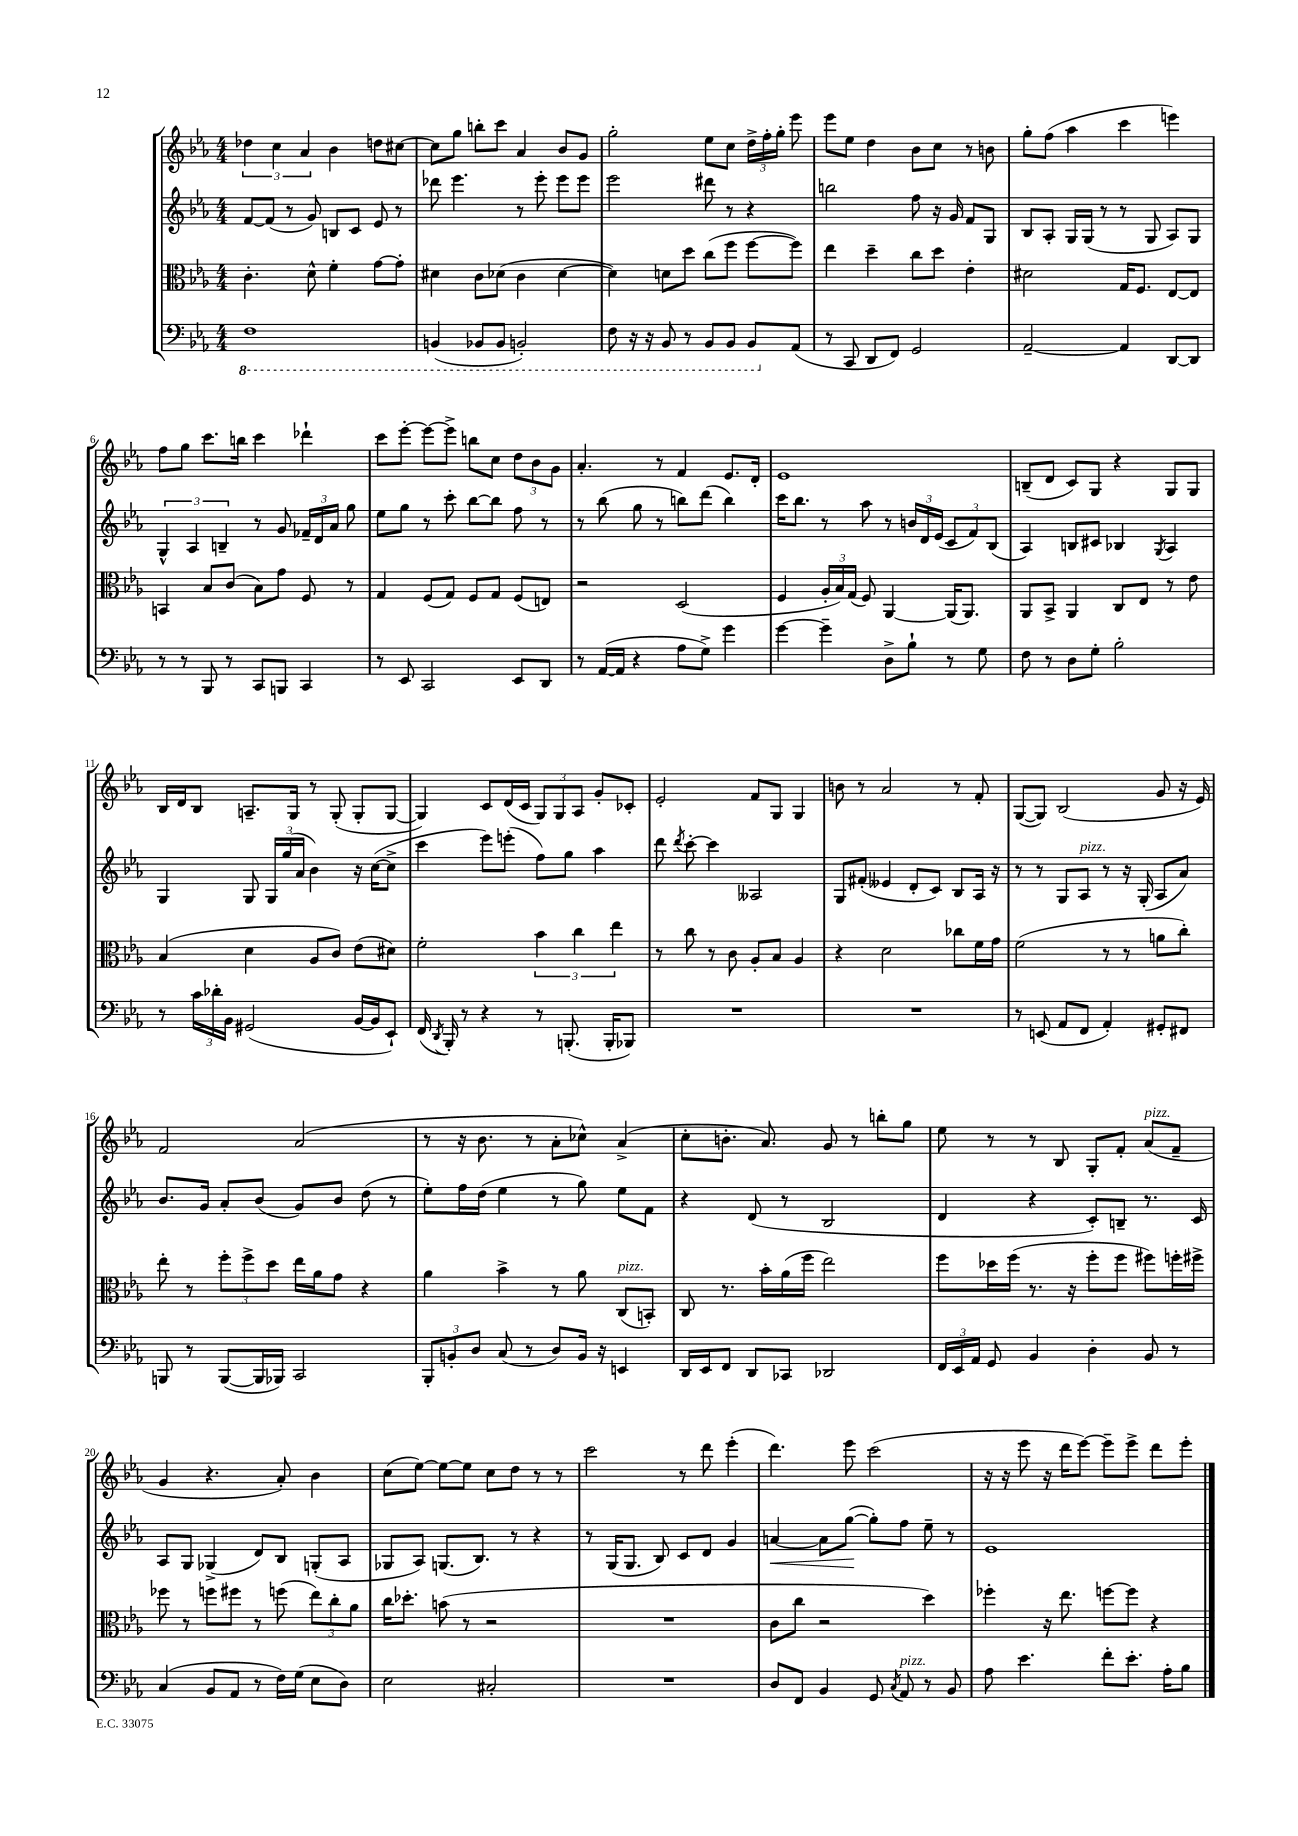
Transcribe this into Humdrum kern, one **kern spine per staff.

**kern	**kern	**kern	**dynam	**kern
*part4	*part3	*part2	*part2	*part1
*staff4	*staff3	*staff2	*staff2	*staff1
*clefF4	*clefC3	*clefG2	*	*clefG2
*k[b-e-a-]	*k[b-e-a-]	*k[b-e-a-]	*	*k[b-e-a-]
*M4/4	*M4/4	*M4/4	*	*M4/4
*8ba	*	*	*	*
=1	=1	=1	=1	=1
1FF	4.c'\	[8f/L	.	6dd-X\
.	.	(8f/J]	.	.
.	.	.	.	6cc\
.	.	8r	.	.
.	.	.	.	6a-/
.	8d^^\	8g/)	.	.
.	4f'\	8Bn/L	.	4b-\
.	.	8c/J	.	.
.	[8g\L	8e-/	.	8ddn\L
.	8g'\J]	8r	.	[8cc#X\J
=2	=2	=2	=2	=2
(4BBBn/	4d#X\	8ddd-X\	.	8cc#\L]
.	.	4.eee-\	.	8gg\J
8BBB-X/L	8c\L	.	.	8bbn'\L
8BBB-/J	(8d-X\J	.	.	8ccc\J
2BBBn'/)	4c\	8r	.	4a-/
.	.	8eee-'\	.	.
.	[4d-\	8eee-\L	.	8b-/L
.	.	8eee-\J	.	8g/J
=3	=3	=3	=3	=3
8FF\	4d-\])	2eee-\	.	2gg'\
16r	.	.	.	.
16r	.	.	.	.
8BBB-/	8dn\L	.	.	.
8r	8dd\J	.	.	.
8BBB-/L	(8cc\L	8ddd#X\	.	8ee-\L
8BBB-/J	8ff\J	8r	.	8cc\J
8BBB-/L	[8ff\L	4r	.	24dd^\LL
.	.	.	.	24ff'\
.	.	.	.	24gg'\JJ
*X8ba	*	*	*	*
(8AA-/J	8ff\J])	.	.	8eee-\
=4	=4	=4	=4	=4
8r	4ee-\	2bbn\	.	8eee-\L
8CC/	.	.	.	8ee-\J
8DD/L	4dd~\	.	.	4dd\
8FF/J)	.	.	.	.
2GG/	8cc\L	8ff\	.	8b-\L
.	8dd\J	16r	.	8cc\J
.	.	16g/	.	.
.	4e-'\	8f/L	.	8r
.	.	8G/J	.	8bn\
=5	=5	=5	=5	=5
[2AA-~/	2d#X\	8B-/L	.	8gg'\L
.	.	8A-'/J	.	(8ff\J
.	.	16G/LL	.	4aa-\
.	.	(16G/JJ	.	.
.	.	8r	.	.
4AA-/]	16G/KL	8r	.	4ccc\
.	8.F/J	.	.	.
.	.	8G/	.	.
[8DD/L	[8E-/L	8A-/L)	.	4eeen\)
8DD/J]	8E-/J]	8G/J	.	.
!!LO:LB:g=z
=6	=6	=6	=6	=6
8r	4BBn/	6G^^/	.	8ff\L
8r	.	.	.	8gg\J
.	.	6A-/	.	.
8BBB-/	8B-/L	.	.	8.ccc\L
.	.	6Bn~/	.	.
8r	(8c/J	.	.	.
.	.	.	.	16bbn\Jk
8CC/L	8B-\L)	8r	.	4ccc\
8BBBn/J	8g\J	8g/	.	.
4CC/	8F/	24f-X~/LL	.	4ddd-X`\
.	.	24d/	.	.
.	.	24a-/JJ	.	.
.	8r	8gg\	.	.
=7	=7	=7	=7	=7
8r	4G/	8ee-\L	.	8ccc\L
8EE-/	.	8gg\J	.	[8eee-'\J
2CC/	(8F/L	8r	.	8eee-\L_
.	8G/J)	8ccc'\	.	8eee-^\J]
.	8F/L	[8bb-\L	.	8bbn\L
.	8G/J	8bb-\J]	.	8cc\J
8EE-/L	(8F/L	8ff\	.	12dd\L
.	.	.	.	12b-\
8DD/J	8En/J)	8r	.	.
.	.	.	.	12g\J
=8	=8	=8	=8	=8
8r	2r	8r	.	4.a-'/
([16AA-/LL	.	(8bb-\	.	.
16AA-/JJ]	.	.	.	.
4r	.	8gg\	.	.
.	.	8r	.	8r
8A-\L	(2D/	8bbn\L)	.	4f/
8G^\J)	.	(8ddd\J	.	.
4g\	.	4bb\)	.	8.e-/L
.	.	.	.	16d'/Jk
=9	=9	=9	=9	=9
[4g\	4F/	16ccc\KL	.	1e-
.	.	8.bb-\J	.	.
4g~\]	24A-'/LL	8r	.	.
.	24B-/)	.	.	.
.	(24G/JJ	.	.	.
.	8F/)	8aa-\	.	.
8D^\L	[4AA-/	8r	.	.
8B-`\J	.	24bn/LL	.	.
.	.	24d/	.	.
.	.	(24e-/JJ	.	.
8r	(16AA-/KL]	12c/L	.	.
.	8.AA-/J)	.	.	.
.	.	12f/)	.	.
8G\	.	.	.	.
.	.	(12B-/J	.	.
=10	=10	=10	=10	=10
8F\	8AA-/L	4A-/)	.	(8Bn~/L
8r	8BB-^/J	.	.	8d/J
8D\L	4AA-/	8Bn/L	.	8c/L)
8G'\J	.	8c#X/J	.	8G/J
2B-'\	8C/L	4B-X/	.	4r
.	8E-/J	.	.	.
.	.	8qG/	.	.
.	8r	4A-/	.	8G/L
.	8e-\	.	.	8G/J
!!LO:LB:g=z
=11	=11	=11	=11	=11
8r	(4B-/	4G/	.	16B-/LL
.	.	.	.	16d/J
24c\LL	.	.	.	8B-/J
24d-X'\	.	.	.	.
24BB-\JJ	.	.	.	.
(2GG#X/	4d\	8G/	.	8.An~/L
.	.	24G/LL	.	.
.	.	(24gg/	.	.
.	.	.	.	16G/Jk
.	.	24a-/JJ	.	.
.	8A-/L	4b-\)	.	8r
.	8c/J)	.	.	(8G'/
[16BB-/LL	(8e-\L	16r	.	8G'/L
16BB-/J]	.	([16cc\KL	.	.
8EE-`/J)	8d#X\J)	8cc^\J]	.	[8G/J
=12	=12	=12	=12	=12
(16FF/	2f'\	4ccc\	.	4G/])
8qDD/	.	.	.	.
16BBB-'/)	.	.	.	.
8r	.	.	.	.
4r	.	8eee-\L)	.	8c/L
.	.	(8eeen'\J	.	(16d/L
.	.	.	.	16c/JJ
8r	6b-\	8ff\L)	.	12G/L)
.	.	.	.	12G/
(8.BBBn'/	.	8gg\J	.	.
.	6cc\	.	.	12A-/J
.	.	4aa-\	.	8g'/L
16BBB'/KL	.	.	.	.
.	6ee-\	.	.	.
8BBB-X/J)	.	.	.	8c-X'/J
=13	=13	=13	=13	=13
1r	8r	8ddd\	.	2e-'/
.	.	8qddd/	.	.
.	8cc\	[8ccc'\	.	.
.	8r	4ccc\]	.	.
.	8c\	.	.	.
.	8A-'/L	2A--X/	.	8f/L
.	8B-/J	.	.	8G/J
.	4A-/	.	.	4G/
=14	=14	=14	=14	=14
1r	4r	8G/L	.	8bn\
.	.	(8f#X'/J	.	8r
.	2d\	4e--X/	.	2a-/
.	.	8d'/L	.	.
.	.	8c/J)	.	.
.	8cc-X\L	8B-/L	.	8r
.	16f\L	16A-/Jk	.	8f'/
.	16g\JJ	16r	.	.
=15	=15	=15	=15	=15
8r	(2f\	8r	.	([8G/L
(8EEn/	.	8r	.	8G/J])
8AA-/L	.	8G/L	.	(2B-/
!	!	!LO:TX:a:i:t=pizz.	!	!
8FF/J	.	8A-/J	.	.
4AA-'/)	8r	8r	.	.
.	8r	16r	.	.
.	.	(16G'/	.	.
8GG#X'/L	8an\L	8A-/L	.	8g/
8FF#X/J	8cc'\J)	8a-/J)	.	16r
.	.	.	.	16e-/)
!!LO:LB:g=z
=16	=16	=16	=16	=16
8BBBn/	8ee-'\	8.b-/L	.	2f/
8r	8r	.	.	.
.	.	16g/Jk	.	.
([8BBB/L	12ff'\L	8a-'/L	.	.
.	12ff^\	.	.	.
16BBB/L]	.	(8b-/J	.	.
.	12dd\J	.	.	.
16BBB-X/JJ)	.	.	.	.
2CC/	16ee-\LL	8g/L)	.	(2a-/
.	16a-\J	.	.	.
.	8g\J	8b-/J	.	.
.	4r	(8dd\	.	.
.	.	8r	.	.
=17	=17	=17	=17	=17
12BBB-'/L	4a-\	8ee-'\L)	.	8r
12BBn'/	.	.	.	.
.	.	16ff\L	.	16r
12D/J	.	.	.	.
.	.	(16dd\JJ	.	8.b-\
(8C/	4b-^\	4ee-\	.	.
8r	.	.	.	8r
8D/L)	8r	8r	.	8a-'\L
16BB/Jk	8a-\	8gg\)	.	8cc-X^^\J)
16r	.	.	.	.
!	!LO:TX:a:i:t=pizz.	!	!	!
4EEn/	(8C/L	8ee-\L	.	(4a-^/
.	8BBn'/J)	8f\J	.	.
=18	=18	=18	=18	=18
16DD/LL	8C/	4r	.	8cc'\L
16EE-/J	.	.	.	.
8FF/J	8.r	.	.	8.bn'\J
8DD/L	.	(8d/	.	.
.	16b-'\LL	.	.	8.a-/)
8CC-X/J	(16a-\	8r	.	.
.	16ff\JJ	.	.	.
2DD-X/	2ee-\)	2B-/	.	8g/
.	.	.	.	8r
.	.	.	.	8bbn'\L
.	.	.	.	8gg\J
=19	=19	=19	=19	=19
24FF/LL	8ff\L	4d/	.	8ee-\
24EE-/	.	.	.	.
24AA-/JJ	.	.	.	.
8GG/	16dd-X\L	.	.	8r
.	(16ff\JJ	.	.	.
4BB-/	8.r	4r	.	8r
.	.	.	.	8B-/
.	16r	.	.	.
4D'\	8ff'\L	8c'/L)	.	8G'/L
.	8ff\J	8Bn~/J	.	8f'/J
!	!	!	!	!LO:TX:a:i:t=pizz.
8BB-/	8ff#X\L)	8.r	.	(8a-/L
8r	16ffn'\L	.	.	8f~/J
.	16ff#X^\JJ	16c/	.	.
!!LO:LB:g=z
=20	=20	=20	=20	=20
(4C/	8ff-X\	8A-/L	.	4g/
.	8r	8G/J	.	.
8BB-/L	8ffn\L	(4G-X^/	.	4.r
8AA-/J	8ff#X\J	.	.	.
8r	8r	8d/L)	.	.
16F\LL)	(8ffn\	8B-/J	.	8a-'/)
(16G\JJ	.	.	.	.
8E-\L	12ee-\L)	(8Gn'/L	.	4b-\
.	12cc'\	.	.	.
8D\J)	.	8A-/J	.	.
.	12a-\J	.	.	.
=21	=21	=21	=21	=21
2E-\	16cc\KL	8G-X/L	.	(8cc\L
.	8.dd-X'\J	.	.	.
.	.	8A-/J)	.	[8ee-\J)
.	(8bn\	(8.Gn/L	.	8ee-\L_
.	8r	.	.	8ee-\J]
.	.	8.B-/J)	.	.
2C#X'/	2r	.	.	8cc\L
.	.	8r	.	8dd\J
.	.	4r	.	8r
.	.	.	.	8r
=22	=22	=22	=22	=22
1r	1r	8r	.	2ccc\
.	.	(16G/KL	.	.
.	.	8.G/J	.	.
.	.	8B-/)	.	.
.	.	8c/L	.	8r
.	.	8d/J	.	8ddd\
.	.	4g/	.	(4eee-'\
=23	=23	=23	=23	=23
!	!	!	!LO:HP:b	!
8D/L	8c\L	[4an/	<	4.ddd\)
8FF/J	8cc\J	.	.	.
4BB-/	2r	8a\L]	.	.
.	.	([8gg\J	.	8eee-\
8GG/	.	8gg'\L])	[	(2ccc\
8qC/	.	.	.	.
!LO:TX:a:i:t=pizz.	!	!	!	!
8AA-/	.	8ff\J	.	.
8r	4dd\)	8ee-~\	.	.
8BB-/	.	8r	.	.
=24	=24	=24	=24	=24
8A-\	4ff-X'\	1e-	.	16r
.	.	.	.	16r
4.e-\	.	.	.	8eee-\
.	16r	.	.	16r
.	8.ee-\	.	.	16ddd\KL
.	.	.	.	[8eee-\J)
8f'\L	[8ffn\L	.	.	8eee-~\L]
8.e-'\J	8ff\J]	.	.	8eee-^\J
.	4r	.	.	8ddd\L
16A-'\KL	.	.	.	.
8B-\J	.	.	.	8eee-'\J
==	==	==	==	==
*-	*-	*-	*-	*-
